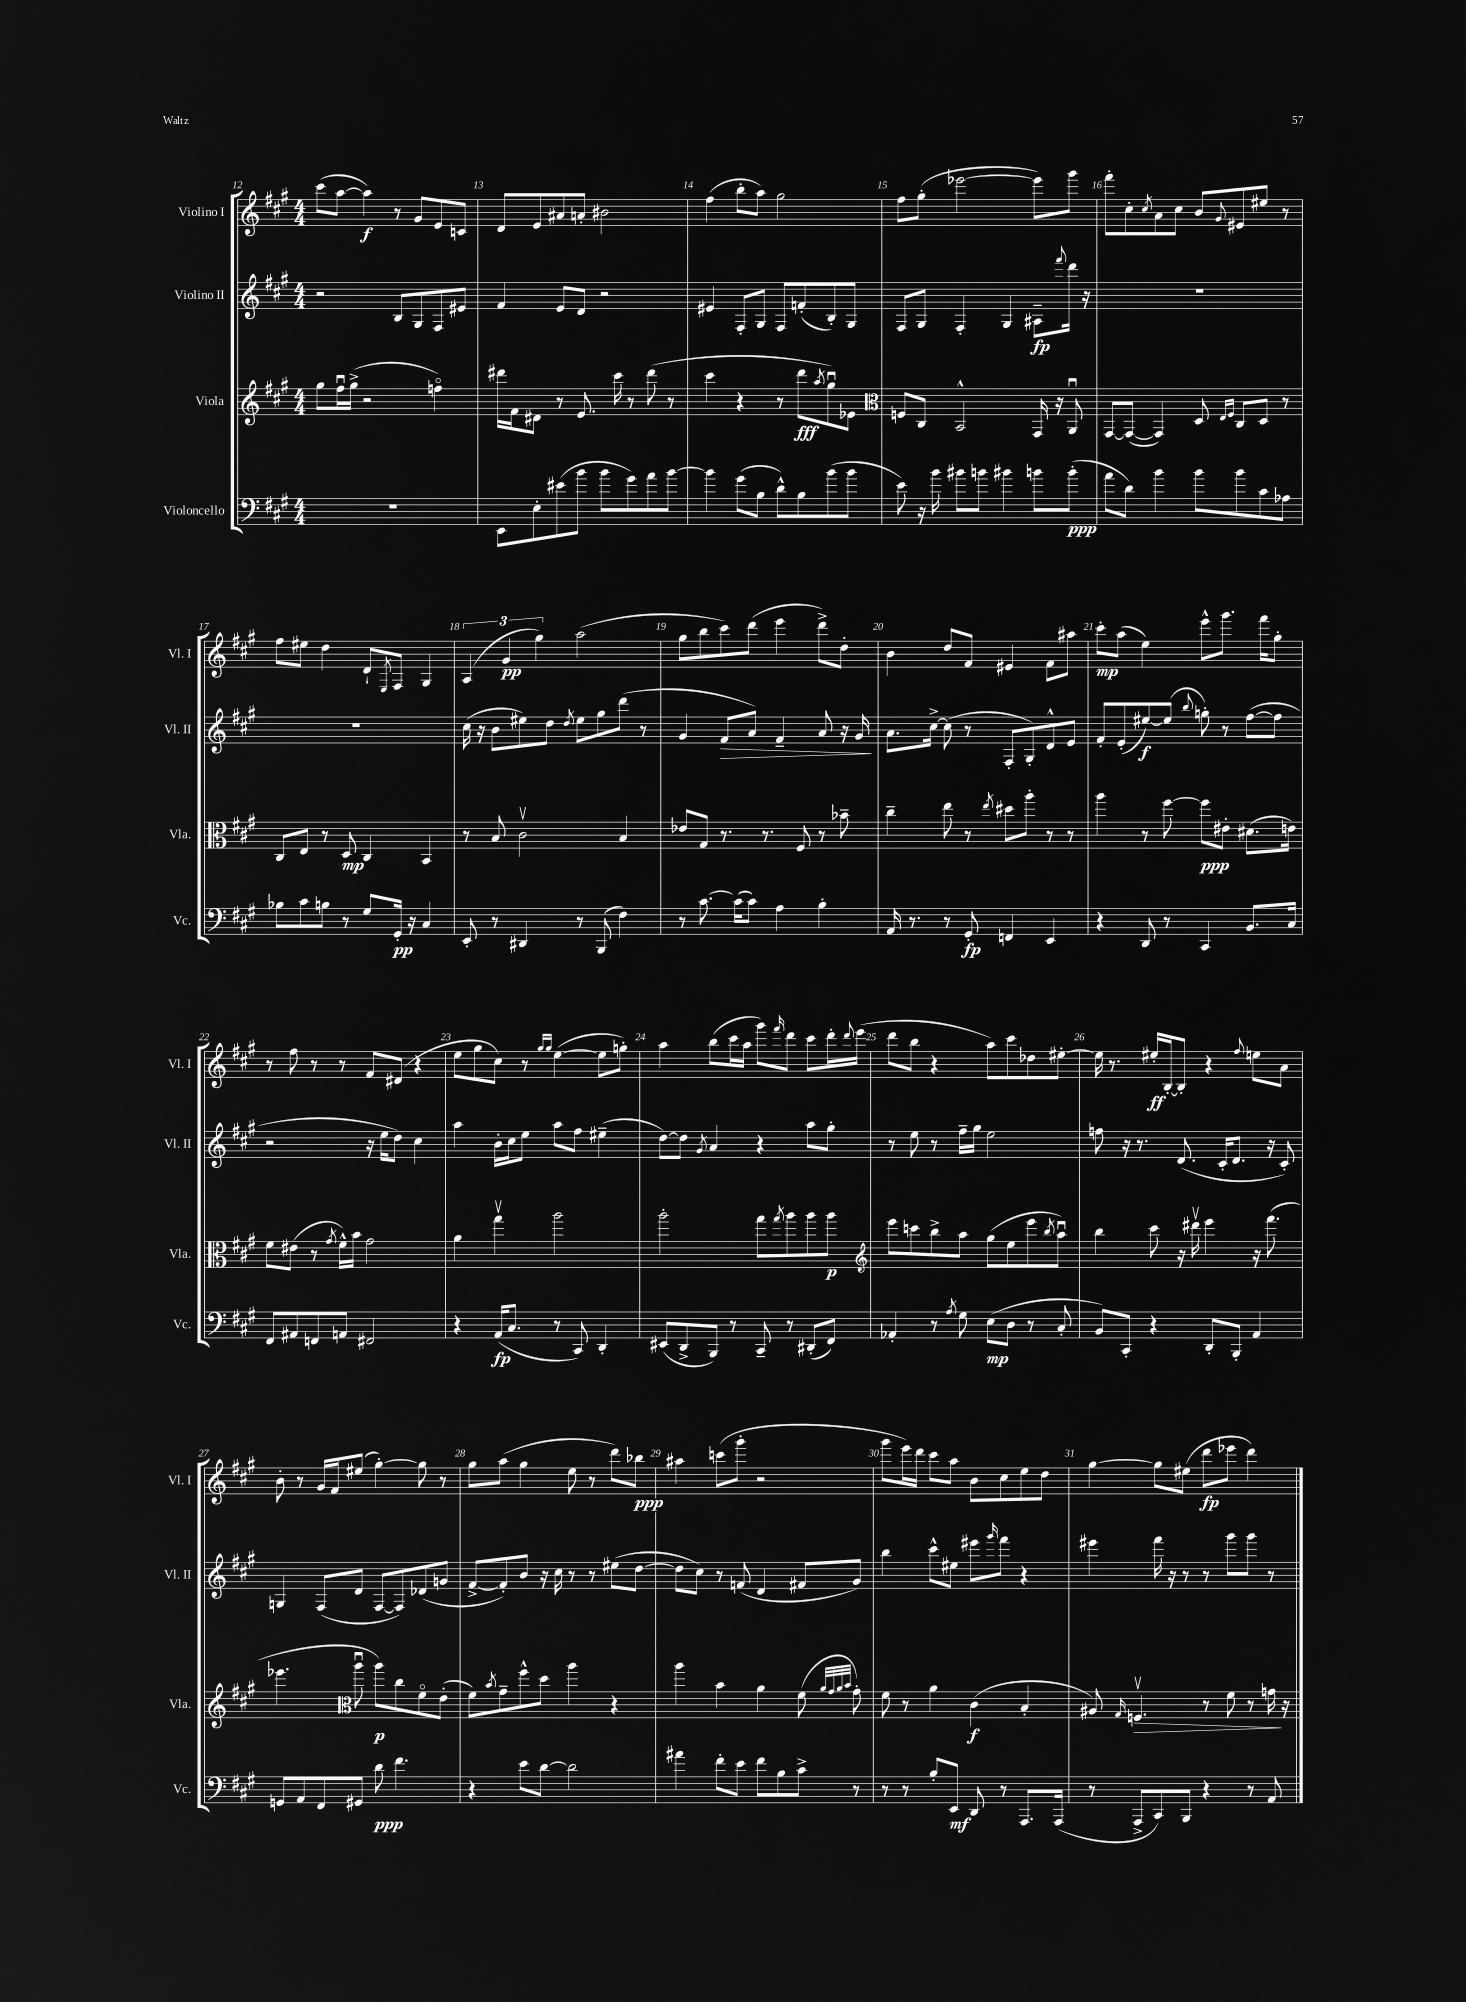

**kern	**kern	**kern	**kern
*staff4	*staff3	*staff2	*staff1
*clefF4	*clefG2	*clefG2	*clefG2
*k[f#c#g#]	*k[f#c#g#]	*k[f#c#g#]	*k[f#c#g#]
*M4/4	*M4/4	*M4/4	*M4/4
1r	8gg#	2r	(8ccc#
.	16ff#u	.	[8aa
.	(16gg#^	.	.
.	2r	.	4aa])
.	.	8B	8r
.	.	8G#	8g#
.	4ffo)	8F#	8e
.	.	8e#	8c
=	=	=	=
8EE	16ddd#	4f#	8d
.	16f#	.	.
8E'	8d#	.	8e
(8e#	8r	8e	8a#
8b	8.e	8d	8a'
8b	.	2r	2b#
.	16ccc#	.	.
8g#)	8r	.	.
8a	(8ddd#	.	.
[8b	8r	.	.
=	=	=	=
4b]	4ccc#	4e#	(4ff#
(8g#	4r	8F#'	8bb'
8B	.	8G#	8aa)
8d^^)	8r	8F#	2gg#
8B	8ddd	(8f'	.
.	8qaa	.	.
(8b	8gg#u)	8B')	.
8b	8e-	8G#	.
=	=	=	=
*	*clefC3	*	*
8e)	8F	8F#	8ff#
16r	8C#	8G#	(8gg#'
16b	.	.	.
8b#	2BB^^	4F#'	[2eee-
8b	.	.	.
4b#	.	4G#	.
8b	16GG#	8A#~	8eee-])
.	16r	.	.
.	.	8qqfff#	.
(8b'	8AAu	16ddd	8ggg#
.	.	16r	.
=	=	=	=
8a	[8GG#	1r	8fff#'
8d)	(8GG#_	.	8cc#'
.	.	.	8qcc#
4b	4GG#])	.	8a
.	.	.	8cc#
8b	8D	.	8b
.	16qqE	.	.
.	16qqF#	.	8qqg#
8b	8C#	.	8e#
8c#	8D	.	8ee#
8A-	8r	.	8r
=	=	=	=
8B-	8C#	1r	8ff#
8c#	8E	.	8ee#
8B	8r	.	4dd
8r	8D	.	.
8G#	4C#	.	8d`
.	.	.	8qE
16GG#'	.	.	8F#
16r	.	.	.
4C#	4BB	.	4G#
=	=	=	=
8EE'	8r	(16cc#	(6A
.	.	16r	.
8r	8B	8b	.
.	.	.	6g#
4DD#	2c#v	8ee#)	.
.	.	.	6gg#)
.	.	8dd	.
.	.	8qdd	.
8r	.	8ee#	(2aa
(8BBB	.	8gg#	.
4F#)	4B	(8ddd	.
.	.	8r	.
=	=	=	=
8r	8e-	4g#	8gg#
[8.c#	8G#	.	8bb
.	8.r	8f#	8ccc#)
(16c#]	.	.	.
8c#)	.	8a)	(8ddd
.	8.r	.	.
4A	.	4f#~	4eee
.	8F#	.	.
4B'	8r	8a	8ddd^)
.	8b-~	16r	8dd'
.	.	16g#	.
=	=	=	=
16AA	4cc#~	8.a	4b
8.r	.	.	.
.	.	[16cc#^	.
8r	8ee	(8cc#]	8dd
8GG#'	8r	8r	8f#
.	8qee	.	.
4FF	8dd#	8F#'	4e#
.	8aa'	8G#')	.
4EE	8r	8d^^	8f#
.	8r	8e	8aa#
=	=	=	=
4r	4aa	8f#'	8ccc#'
.	.	(8e'	(8aa
8DD	8r	[8ee#)	4ee)
8r	[8ff#	(8ee#]	.
.	.	8qqbb	.
4CC#	8ff#]	8gg')	8eee^^
.	8e#'	8r	8.ggg#
8.BB	(8.d#	([8ff#	.
.	.	.	16fff#
.	.	8ff#]	8gg#'
16C#	16e)	.	.
=	=	=	=
8FF#	8f#	2r	8r
8AA#	(8e#	.	8ff#
8FF	8r	.	8r
.	8qg#	.	.
8AA	16f#^^)	.	8r
.	16b	.	.
2FF#	2g#	16r	8f#
.	.	16ee	.
.	.	8dd)	(8d#
.	.	4cc#	4r
=	=	=	=
4r	4a	4aa	8ee
.	.	.	8gg#
(16AA	4gg#v	16b'	8cc#)
8.C#	.	16cc#	.
.	.	8ee	8r
.	.	.	16qqgg#
.	.	.	16qqgg#
8r	2aa	8aa	([4ee
8CC#)	.	8ff#	.
4DD'	.	(4ee#~	8ee]
.	.	.	8gg')
=	=	=	=
(8EE#	2aa'	[8dd)	4aa
8DD^	.	8dd]	.
.	.	8qg#	.
8BBB)	.	4a	(8bb
8r	.	.	16ccc#
.	.	.	16aa
8CC#~	8gg#	4r	8ggg#)
.	8qgg#	.	16qqfff#
8r	8aa	.	8ddd
(8DD#'	8aa	8aa	8ccc#
8FF#)	8aa	8gg#'	16ddd'
.	.	.	8qqddd
.	.	.	(16eee
=	=	=	=
*	*clefG2	*	*
4AA-'	8eee	8r	8ddd
.	8ccc	8ee	8bb
8r	8bb^	8r	4r
8qA	.	.	.
8G#	8aa	16ff#~	.
.	.	16gg#	.
(8E	(8gg#	2ee	8aa)
8D	8ee	.	8ccc#
8r	8eee	.	8dd-
.	8qbb	.	.
8C#'	8aau)	.	[8ee#'
=	=	=	=
8BB)	4bb	8ff	16ee#]
.	.	.	8.r
8CC#'	.	16r	.
.	.	8.r	.
4r	8ccc#	.	16ee#'
.	.	.	[16B'
.	16r	(8.d	8B']
.	16ddd#v	.	.
8DD'	4eee	.	4r
.	.	16c#'	.
8BBB'	.	8.d	.
.	.	.	8qqff#
4AA	16r	.	8ee
.	(8.fff#	16r	.
.	.	8c#')	8a
=	=	=	=
8GG	4.eee-	4G	8b'
8AA	.	.	8r
8FF#	.	(8F#	16g#
.	.	.	16f#
*	*clefC3	*	*
8GG#	8aau	8d	(8ee#
8d	8aa)	[8F#	[4gg#')
4.f#	8cc#	8F#])	.
.	8f#o	(8d-	8gg#]
.	(8e'	8g	8r
=	=	=	=
4r	8f#)	[8f#^	8gg#
.	8qb	.	.
.	8g#~	8f#'])	(8aa
8e	8ff#^^	8b	4gg#
[8d	8dd	16r	.
.	.	16cc#	.
2d]	4aa	8r	8ee
.	.	8r	8r
.	4r	(8ee#	8ddd)
.	.	[8dd	8bb-
=	=	=	=
4a#	4aa	8dd]	4aa#
.	.	8cc#)	.
8f#'	4b	8r	(8ccc
8e	.	(8f	8ggg#'
8f#	4a	4d	2r
8B	.	.	.
8c#^	(8f#	8f#	.
.	32qqa	.	.
.	32qqg#	.	.
.	32qqa	.	.
.	32qqb	.	.
8r	8g#')	8g#)	.
=	=	=	=
8r	8f#	4bb	8ggg#
8r	8r	.	16eee)
.	.	.	16ddd
8B'	4a	8ccc#^^	8ccc#
8EE	.	8ee#	8aa
8DD	(4c#	8eee#	8b
.	.	16qqggg#	.
8r	.	8fff#	8cc#
8.AAA	4B'	4r	8ee
.	.	.	8dd
(16AAA	.	.	.
=	=	=	=
8r	8A#)	4eee#	[4gg#
.	16qqG#	.	.
8AAA^	4.Fv	.	.
8CC#)	.	16fff#	8gg#]
.	.	16r	.
8BBB	.	8r	(8ee#
4r	8r	8r	8ddd
.	8f#	8ggg#	8eee-
8r	8r	8ggg#	4ddd)
8AA	16g	8r	.
.	16r	.	.
==	==	==	==
*-	*-	*-	*-
